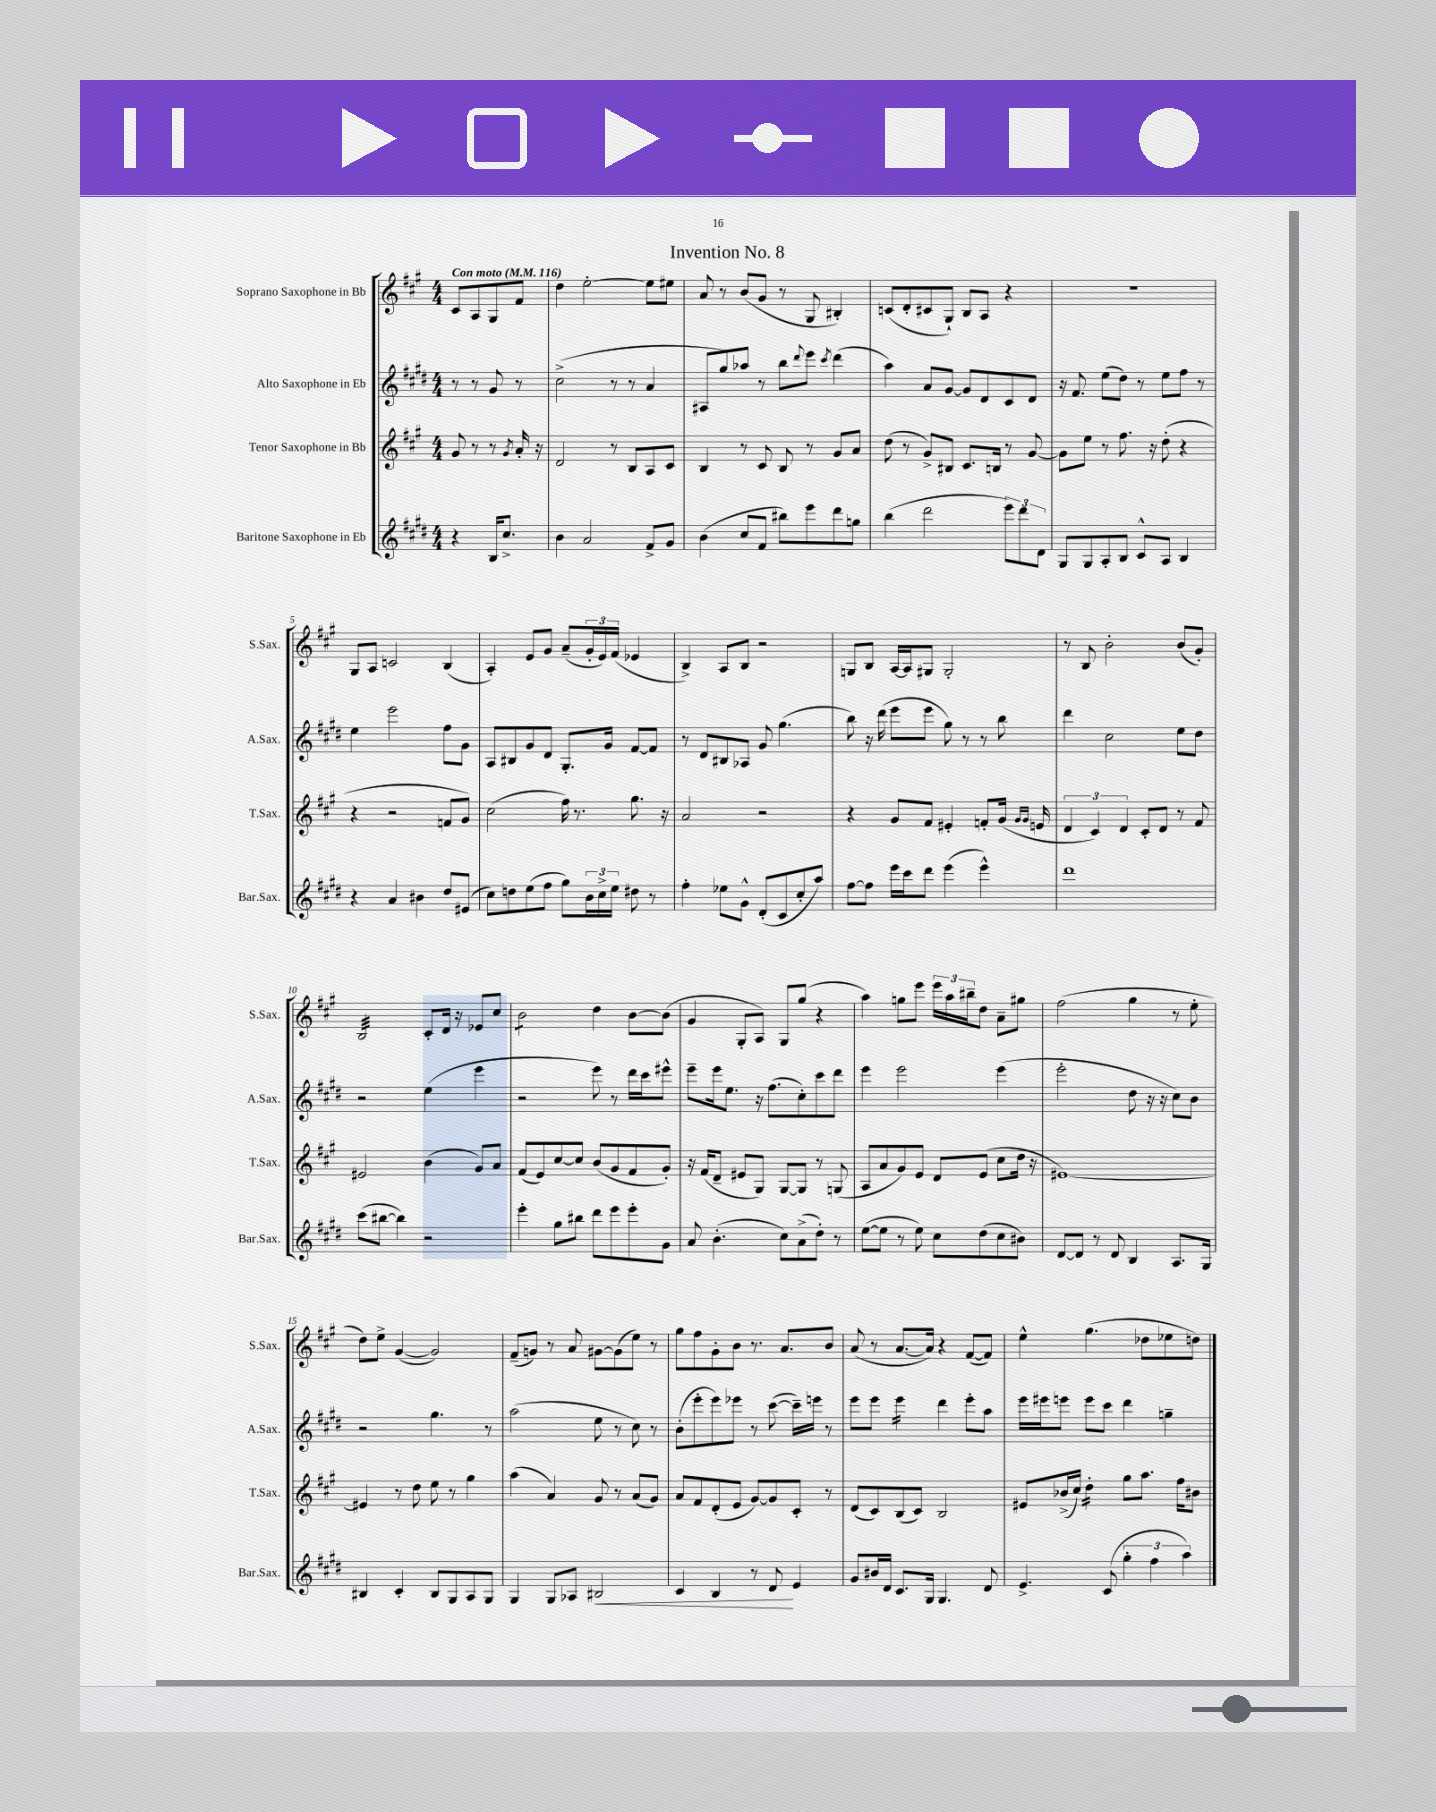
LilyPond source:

\header { title = "Invention No. 8" }
<<
\new StaffGroup <<
\new Staff = "s0" \with { instrumentName = "Soprano Saxophone in Bb" shortInstrumentName = "S.Sax." } {
    \clef treble \key a \major \numericTimeSignature \time 4/4 \partial 2 \tempo "Con moto" 4 = 116
    cis'8 a8 gis8 fis'8 |
    d''4 e''2~-. e''8 eis''8 |
    a'8 r8 b'8( gis'8 r8 gis8 bis4-.) |
    c'8( d'8-. cis'8 gis8-!) b8 a8 r4 |
    r1 |
    gis8 a8 c'2 b4( |
    a4-.) e'8 gis'8 a'8--( \tuplet 3/2 { gis'16-. e'16) fis'16( } ees'4 |
    b4->) a8 b8 r2 |
    g8 b8 a16~ a16 gis8 gis2-. |
    r8 b8 b'2-. b'8( gis'8-.) |
    b2:32 cis'8-. d'16 r16 ees'8 cis''8 |
    b'2:8 d''4 b'8~ b'8( |
    gis'4 gis8-. a8) gis8 gis''8( r4 |
    a''4) g''8 e'''8 \tuplet 3/2 { e'''16 a''16 bis''16-- } d''8 a'8-- gis''8 |
    fis''2( gis''4 r8 e''8-. |
    d''8) e''8-> gis'4~( gis'2) |
    fis'8--( g'8) r8 a'8 gis'8~ gis'8( e''8) r8 |
    gis''8 fis''8 gis'8-. b'8 r8. a'8. b'8 |
    a'8( r8 a'8.~ a'16) r4 fis'8~( fis'8) |
    e''4-^ gis''4.( des''8 ees''8 d''8) \bar "|." |
}
\new Staff = "s1" \with { instrumentName = "Alto Saxophone in Eb" shortInstrumentName = "A.Sax." } {
    \clef treble \key e \major \numericTimeSignature \time 4/4 \partial 2
    r8 r8 gis'8 r8 |
    cis''2->( r8 r8 a'4 |
    ais8 gis''8) aes''8 r8 b''8 \appoggiatura { dis'''8 } e'''8 \acciaccatura { cis'''8 } dis'''4( |
    a''4) a'8 gis'8~ gis'8 dis'8 cis'8 dis'8 |
    r16 fis'8. e''8( dis''8) r8 e''8 fis''8 r8 |
    e''4 e'''2 fis''8 gis'8 |
    a8 bis8 gis'8 dis'8 gis8.-. gis'16 fis'8~ fis'8 |
    r8 dis'8 bis8 aes8 gis'8 gis''4.( |
    b''8) r16 dis'''16( e'''8 e'''8 gis''8) r8 r8 b''8 |
    dis'''4 cis''2 e''8 dis''8 |
    r2 e''4( e'''4 |
    r2 e'''8) r8 dis'''16 cis'''16 eis'''8-^ |
    e'''8-- e'''16 e''8. r16 fis''8.( cis''8-.) cis'''8 dis'''8 |
    e'''4 e'''2 e'''4( |
    e'''2-. dis''8 r16 r16 cis''8) b'8 |
    r2 gis''4. r8 |
    a''2( e''8 r8 cis''8) r8 |
    b'8-.( e'''8-. e'''8) ees'''8 r8 cis'''8~( cis'''16--) e'''16 r8 |
    e'''8 e'''8 e'''4:16 dis'''4 e'''8-. a''8 |
    e'''16 eis'''16 e'''8 e'''8 cis'''8 dis'''4 g''4-- \bar "|." |
}
\new Staff = "s2" \with { instrumentName = "Tenor Saxophone in Bb" shortInstrumentName = "T.Sax." } {
    \clef treble \key a \major \numericTimeSignature \time 4/4 \partial 2
    gis'8 r8 r8 \acciaccatura { gis'8 } a'16-. r16 |
    d'2 r8 b8 a8 cis'8 |
    b4 r8 cis'8 b8 r8 gis'8 a'8 |
    d''8( r8 gis'8->) bis8 cis'8. b16 r8 gis'8~ |
    gis'8 e''8 r8 fis''8. r16 d''8-.( r4 |
    r4 r2 f'8 gis'8) |
    cis''2( fis''16) r8. gis''8. r16 |
    a'2 r2 |
    r4 gis'8 fis'8 eis'4-. f'8-. gis'16( \grace { gis'16 gis'16 } e'16 |
    \tuplet 3/2 { d'4 cis'4) d'4 } cis'8-. d'8 r8 fis'8 |
    eis'2 b'4( gis'8) a'8 |
    fis'8( e'8) cis''8~ cis''8 b'8( gis'8 fis'8 gis'8-.) |
    r16 fis'16( d'8-- eis'8 gis8) gis8~ gis8 r8 g8( |
    a8 a'8 gis'8) e'8 d'8 e'8( cis''8 d''16 r16 |
    eis'1~) |
    eis'4 r8 d''8 e''8 r8 gis''4 |
    a''4( a'4) gis'8 r8 a'8( gis'8) |
    a'8 fis'8 d'8-.( e'8 gis'8~) gis'8 cis'8-. r8 |
    d'8( cis'8) b8( cis'8) b2 |
    eis'8 bes'16->( cis''16) d''4:16-. gis''8 a''8. fis''16 bis'8 \bar "|." |
}
\new Staff = "s3" \with { instrumentName = "Baritone Saxophone in Eb" shortInstrumentName = "Bar.Sax." } {
    \clef treble \key e \major \numericTimeSignature \time 4/4 \partial 2
    r4 b16 cis''8.-> |
    b'4 a'2 fis'8-> gis'8 |
    b'4( cis''8 fis'8 bis''8) e'''8 dis'''8 g''8 |
    b''4( dis'''2 \tuplet 3/2 { e'''8) dis'''8 dis'8 } |
    gis8 gis8 a8-. b8 cis'8-^ a8 b4 |
    r4 a'4 bis'4 dis''8 eis'8( |
    cis''8) d''8 e''8( fis''8 gis''8) \tuplet 3/2 { b'16 cis''16-> e''16 } dis''8 r8 |
    fis''4-. ees''8 gis'8-^ dis'8-.( cis'8 cis''8-. a''8) |
    fis''8~ fis''8 e'''16 cis'''16 dis'''8 e'''4( e'''4-^) |
    dis'''1 |
    cis'''8( bis''8~ bis''4) r2 |
    e'''4-. gis''8 bis''8 dis'''8 e'''8 e'''8-. gis'8 |
    a'8 b'4.-.( cis''8) a'8->( dis''8-.) r8 |
    e''8~( e''8 r8 e''8) cis''8 dis''8( cis''8 bis'8) |
    dis'8~ dis'8 r8 dis'8 b4 a8. gis16 |
    bis4 cis'4-. bis8 gis8 a8 gis8 |
    gis4 gis8 aes8 bis2\< |
    cis'4 b4 r8 dis'8\! e'4 |
    gis'8 bis'16 dis'16 cis'8. gis16 gis4. dis'8 |
    e'4.-> cis'8( \tuplet 3/2 { gis''4-. fis''4 a''4) } \bar "|." |
}
>>
>>
